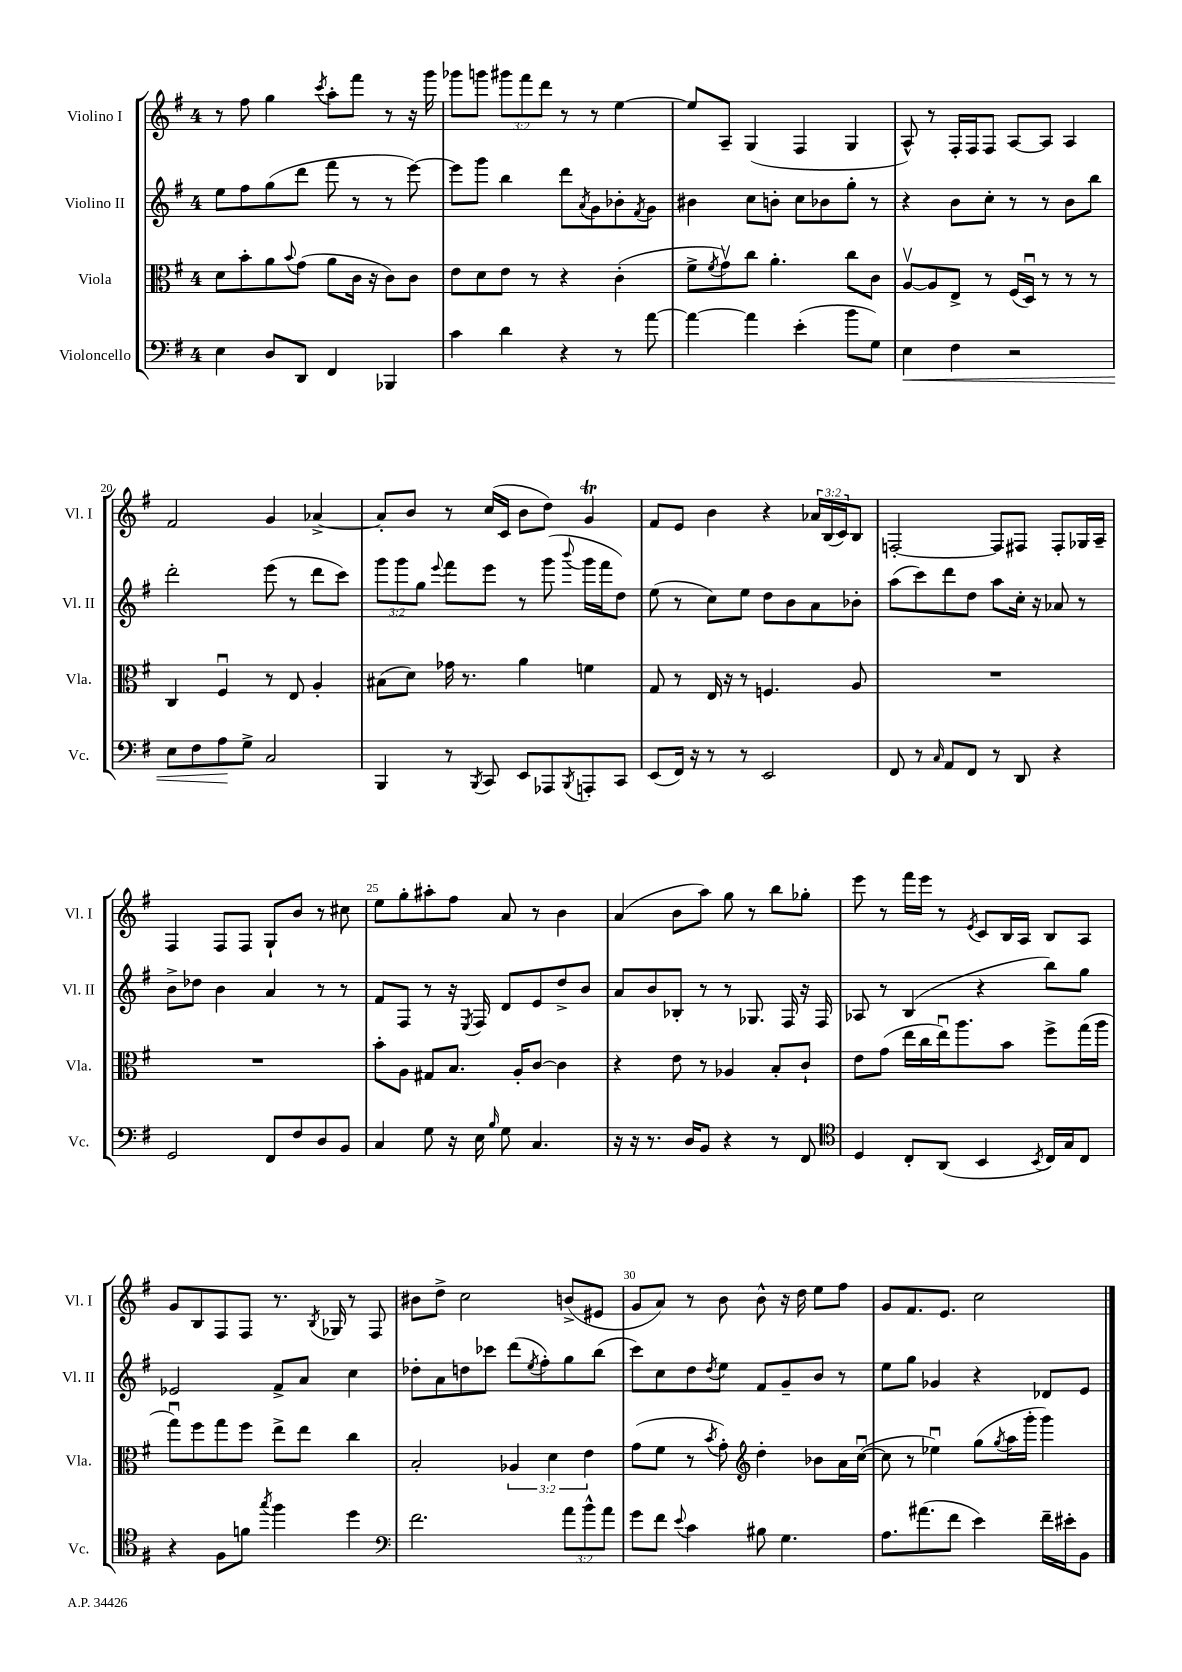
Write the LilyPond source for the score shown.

<<
\new StaffGroup <<
\new Staff = "s0" \with { instrumentName = "Violino I" shortInstrumentName = "Vl. I" } {
    \clef treble \key g \major \once \override Staff.TimeSignature.style = #'single-digit \time 4/4 \override Staff.TupletNumber.text = #tuplet-number::calc-fraction-text
    r8 fis''8 g''4 \acciaccatura { c'''8 } a''8-. fis'''8 r8 r16 g'''16 |
    ges'''8 g'''8 \tuplet 3/2 { gis'''8 fis'''8 d'''8 } r8 r8 e''4~ |
    e''8 a8-- g4( fis4 g4 |
    a8-^) r8 fis16-. fis16 fis8 a8~ a8 a4 |
    fis'2 g'4 aes'4~-> |
    aes'8-. b'8 r8 c''16( c'16 b'8 d''8) g'4\trill |
    fis'8 e'8 b'4 r4 \tuplet 3/2 { aes'16 b16( c'16) } b8 |
    f2~-. f8 fis8 fis8-. ges16 a16-- |
    fis4 fis8 fis8 g8-! b'8 r8 cis''8 |
    e''8 g''8-. ais''8-. fis''8 a'8 r8 b'4 |
    a'4( b'8 a''8) g''8 r8 b''8 ges''8-. |
    e'''8 r8 fis'''16 e'''16 r8 \acciaccatura { e'8 } c'8 b16 a16 b8 a8 |
    g'8 b8 fis8 fis8 r8. \acciaccatura { b8 } ges16 r8 fis8 |
    bis'8 d''8-> c''2 b'8->( eis'8 |
    g'8 a'8) r8 b'8 b'8-^ r16 d''16 e''8 fis''8 |
    g'8 fis'8. e'8. c''2 \bar "|." |
}
\new Staff = "s1" \with { instrumentName = "Violino II" shortInstrumentName = "Vl. II" } {
    \clef treble \key g \major \once \override Staff.TimeSignature.style = #'single-digit \time 4/4 \override Staff.TupletNumber.text = #tuplet-number::calc-fraction-text
    e''8 fis''8 g''8( d'''8 fis'''8 r8 r8 e'''8~) |
    e'''8 g'''8 b''4 d'''8 \acciaccatura { a'8 } g'8 bes'8-. \acciaccatura { fis'8 } g'8 |
    bis'4 c''8 b'8-. c''8 bes'8 g''8-. r8 |
    r4 b'8 c''8-. r8 r8 b'8 b''8 |
    d'''2-. e'''8( r8 d'''8 c'''8) |
    \tuplet 3/2 { g'''8 g'''8 g''8 } \appoggiatura { e'''8 } fis'''8 e'''8 r8 g'''8( \appoggiatura { b'''8 } g'''16 fis'''16 d''8) |
    e''8( r8 c''8) e''8 d''8 b'8 a'8 bes'8-. |
    a''8( c'''8) d'''8 d''8 a''8 c''16-. r16 aes'8 r8 |
    b'8-> des''8 b'4 a'4 r8 r8 |
    fis'8 fis8 r8 r16 \acciaccatura { e8 } fis16 d'8 e'8 d''8-> b'8 |
    a'8 b'8 bes8-. r8 r8 ges8. fis16 r16 fis16 |
    aes8 r8 b4( r4 b''8) g''8 |
    ees'2 fis'8-> a'8 c''4 |
    des''8-. a'8 d''8 ces'''8 d'''8( \acciaccatura { e''8 } fis''8-.) g''8 b''8( |
    c'''8) c''8 d''8 \acciaccatura { d''8 } e''8 fis'8 g'8-- b'8 r8 |
    e''8 g''8 ges'4 r4 des'8 e'8 \bar "|." |
}
\new Staff = "s2" \with { instrumentName = "Viola" shortInstrumentName = "Vla." } {
    \clef alto \key g \major \once \override Staff.TimeSignature.style = #'single-digit \time 4/4 \override Staff.TupletNumber.text = #tuplet-number::calc-fraction-text
    d'8 b'8-. a'8 \appoggiatura { b'8 } g'8( a'8 c'16 r16 c'8) c'8 |
    e'8 d'8 e'8 r8 r4 c'4-.( |
    fis'8-> \acciaccatura { fis'8 } g'8\upbow) c''8 a'4.-. c''8 c'8 |
    a8~\upbow a8 e8-> r8 fis16( d16\downbow) r8 r8 r8 |
    c4 fis4\downbow r8 e8 a4-. |
    bis8( d'8) ges'16 r8. a'4 f'4 |
    g8 r8 e16 r16 r8 f4. a8 |
    R1 |
    R1 |
    b'8-. a8 gis8 b8. a16-. c'8~ c'4 |
    r4 e'8 r8 aes4 b8-. c'8-! |
    e'8 g'8( e''16 c''16 e''16\downbow) a''8. b'8 fis''8-> g''16( a''16 |
    g''8\downbow) fis''8 g''8 fis''8 e''8-> e''8 c''4 |
    b2-. \tuplet 3/2 { aes4 d'4 e'4 } |
    g'8( fis'8 r8 \acciaccatura { b'8 } g'8-.) \clef treble d''4-. bes'8 a'16 c''16~\downbow( |
    c''8 r8 ees''4\downbow) g''8( \acciaccatura { g''8 } a''16 g'''16-. g'''4) \bar "|." |
}
\new Staff = "s3" \with { instrumentName = "Violoncello" shortInstrumentName = "Vc." } {
    \clef bass \key g \major \once \override Staff.TimeSignature.style = #'single-digit \time 4/4 \override Staff.TupletNumber.text = #tuplet-number::calc-fraction-text
    e4 d8 d,8 fis,4 bes,,4 |
    c'4 d'4 r4 r8 a'8~ |
    a'4~ a'4 e'4-.( b'8 g8) |
    e4\< fis4 r2 |
    e8 fis8 a8\! g8-> c2 |
    b,,4 r8 \acciaccatura { b,,8 } c,8 e,8 aes,,8 \acciaccatura { b,,8 } a,,8-. c,8 |
    e,8( fis,16) r16 r8 r8 e,2 |
    fis,8 r8 \grace { c16 } a,8 fis,8 r8 d,8 r4 |
    g,2 fis,8 fis8 d8 b,8 |
    c4 g8 r16 e16 \grace { b16 } g8 c4. |
    r16 r16 r8. d16 b,8 r4 r8 fis,8 |
    \clef tenor d4 c8-. a,8( b,4 \acciaccatura { b,8 } c16) g16 c8 |
    r4 fis8 f'8 \acciaccatura { g''8 } fis''4 d''4 |
    \clef bass fis'2. \tuplet 3/2 { a'8 b'8-^ a'8 } |
    g'8 fis'8 \appoggiatura { e'8 } c'4 bis8 g4. |
    a8. ais'8.( fis'8 e'4) fis'16-- eis'16-. b,8 \bar "|." |
}
>>
>>
\layout { \context { \Score currentBarNumber = #16 \override BarNumber.break-visibility = ##(#f #t #t) barNumberVisibility = #(every-nth-bar-number-visible 5) } }
